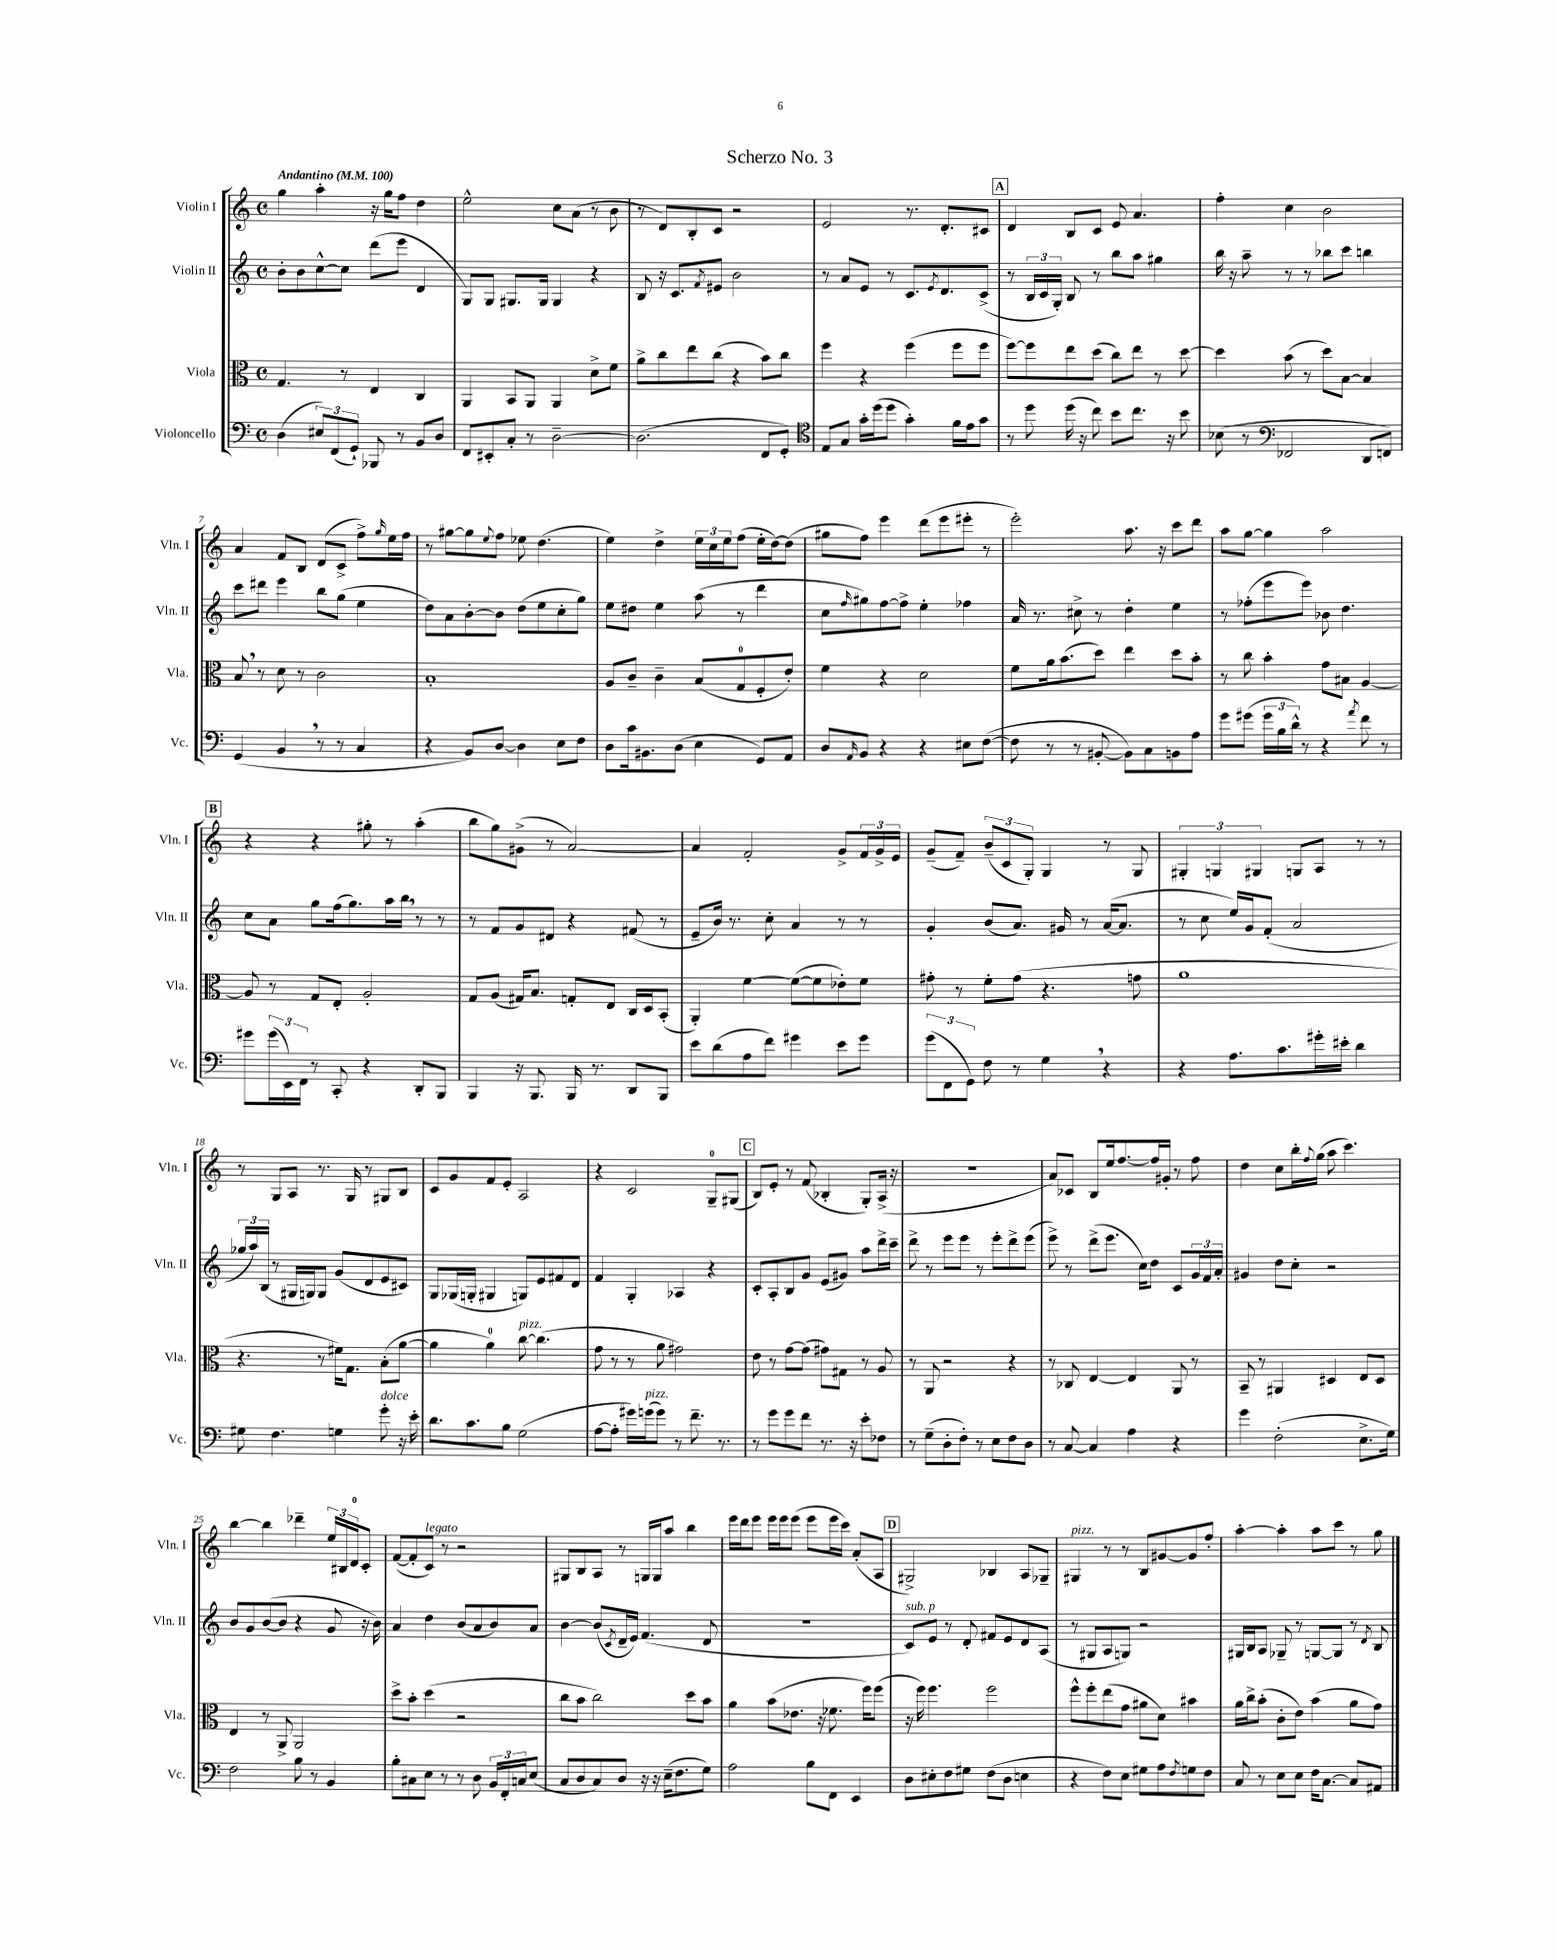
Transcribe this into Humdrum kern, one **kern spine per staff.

**kern	**kern	**kern	**kern
*part4	*part3	*part2	*part1
*staff4	*staff3	*staff2	*staff1
*I"Violoncello	*I"Viola	*I"Violin II	*I"Violin I
*I'Vc.	*I'Vla.	*I'Vln. II	*I'Vln. I
*clefF4	*clefC3	*clefG2	*clefG2
*k[]	*k[]	*k[]	*k[]
*M4/4	*M4/4	*M4/4	*M4/4
*met(c)	*met(c)	*met(c)	*met(c)
*MM100	*MM100	*MM100	*MM100
=1	=1	=1	=1
!	!	!	!LO:TX:a:B:t=Andantino
(4D\	4.G/	8b'\L	4gg\
.	.	8b\	.
12E#X/L)	.	[8cc^^\	4aa'\
(12FF/	.	.	.
.	8r	8cc\J]	.
12GG`/J)	.	.	.
8BBB-X/	4E/	(8ddd\L	16r
.	.	.	16gg\KL
8r	.	8eee\J	8ff\J
8BB/L	4C/	4d/	4dd\
8D/J	.	.	.
=2	=2	=2	=2
8FF/L	4AA/	8G/L)	2ee^^\
8EE#X'/	.	8G/J	.
8C'/J	8BB/L	8.G#X/L	.
8r	8AA/J	.	.
.	.	16G#/Jk	.
[2D~\	4AA/	4G#/	8cc\L
.	.	.	(8a\J
.	8d^\L	4r	8r
.	8f\J	.	8b\
=3	=3	=3	=3
(2.D\]	8a^\L	8B/	8r
.	8cc\	16r	8d/L)
.	.	8.c/L	.
.	8ee\	.	8B'/
.	.	8qf/	.
.	(8cc\J	8e#X/J	8c/J
.	4r	2b\	2r
8FF/L	8b\L)	.	.
8GG'/J)	8cc\J	.	.
=4	=4	=4	=4
*clefC4	*	*	*
8E/L	4ff\	8r	2e/
8G/J	.	8a/L	.
16g'\LL	4r	8e/J	.
(16dd\J	.	.	.
8dd\J	.	8r	.
4g'\)	(4ff\	8.c/L	8.r
.	.	8qe/	.
.	.	8.d/	8.d'/L
16f\LL	8ff\L	.	.
16e\J	.	.	.
8g\J	8ff\J	(8c^/J	8c#X/J
!!LO:REH:place=s1:t=A
=5	=5	=5	=5
8r	[8ff\L)	8r	4d/
8dd\	8ff\]	24B/LL	.
.	.	24c/	.
.	.	24G'/JJ)	.
(16dd\	8ee\	8B/	8B/L
16r	.	.	.
8cc\)	(8dd\J	8r	8c/J
8b\L	8cc\L)	8bb\L	8e/
8.cc\J	8ee\J	8aa\J	4.a/
.	8r	4gg#X\	.
16r	.	.	.
8b\	[8dd\	.	.
=6	=6	=6	=6
(8B-X\	4dd\]	16bb\	4ff'\
.	.	16r	.
8r	.	8aa~\	.
*clefF4	*	*	*
2FF-X/	(8b\	8r	4cc\
.	8r	8r	.
.	8dd\L)	8bb-X\L	2b\
.	[8B\J	8ccc\J	.
8DD/L	4B/]	4bbn\	.
8FFn/J)	.	.	.
!!LO:LB:g=z
=7	=7	=7	=7
(4GG/	8B,/	8ccc\L	4a/
.	8r	8ddd#X\J	.
4BB,/	8d\	4eee\	8f/L
.	8r	.	8B/J
8r	2c\	8bb\L	(8d/L
8r	.	(8gg\J	8c^/J
4C/	.	4ee\	8ff^\L)
.	.	.	16qqgg/
.	.	.	16ee\L
.	.	.	16ff\JJ
=8	=8	=8	=8
4r	1B'	8dd\L)	8r
.	.	8a\	[8gg#X\L
8BB/L)	.	[8b'\	8gg#\]
.	.	.	8qqee/
[8D/J	.	8b\J]	8ff\J
4D\]	.	(8dd\L	8ee-X\
.	.	8ee\	(4.dd\
8E\L	.	8cc'\	.
8F\J	.	8gg\J)	.
=9	=9	=9	=9
8D\L	8A/L	8ee\L	4ee\)
16c\k	8c~/J	8dd#X\J	.
8.BB#X\	.	.	.
.	4c~\	4ee\	4dd^\
(8D\J	.	.	.
4E\	(8B/L	(8aa\	24ee\LL
.	.	.	24cc\
.	.	.	24ee\J
.	8G/	8r	(8ff\J
8GG/L)	8F'/	4ddd\	16ee'\LL
.	.	.	[16dd\J)
8AA/J	8e'/J)	.	(8dd\J]
=10	=10	=10	=10
8D/L	4f\	8cc\L	8gg#X\L
16qqAA/	.	16qqff/	.
8BB/J	.	8gg#X\)	8ff\J)
4r	4r	[8ff\	4eee\
.	.	8ff^\J]	.
4r	2d\	4ee'\	(8ddd\L
.	.	.	8eee\
8E#X\L	.	4ff-X\	8eee#X'\J
([8F\J	.	.	8r
=11	=11	=11	=11
8F\]	8f\L	16a/	2eee'\)
.	.	8.r	.
8r	16a\k	.	.
.	(8.b\	.	.
8r	.	8cc#X^\	.
[8BB#X'/	8dd\J)	8r	.
8BB#\L])	4ee\	4dd'\	8.aa\
8C\	.	.	.
.	.	.	16r
8BBn\	8dd\L	4ee\	8ccc\L
8A\J	8b'\J	.	8ddd\J
=12	=12	=12	=12
8g\L	8r	8r	8aa\L
(8g#X\J	8cc\	(8ff-X'\L	[8gg\J
24g#\LL	4b'\	8eee\	4gg\]
24B\	.	.	.
24d^^\JJ)	.	.	.
8r	.	8eee\J)	.
4r	8g\L	8b-X\	2aa\
.	8B#X\J	4.dd\	.
8qa/	.	.	.
8f\	[4A/	.	.
8r	.	.	.
!!LO:LB:g=z
!!LO:REH:place=s1:t=B
=13	=13	=13	=13
8g#X\L	8A/]	8cc\L	4r
(24g#\L	8r	8a\J	.
24EE\)	.	.	.
24FF\JJ	.	.	.
8r	8G/L	8gg\L	4r
8CC'/	8E'/J	(16ff\k	.
.	.	8.gg\)	.
4r	2A'/	.	8gg#X'\
.	.	16aa\L	8r
.	.	16bb,\JJ	.
8DD'/L	.	8r	(4aa'\
8BBB/J	.	8r	.
=14	=14	=14	=14
4BBB/	8G/L	8r	8bb\L
.	(8A/J	8f/L	8gg\)
16r	16G#X/KL)	8g/	(8g#X^\J
8.BBB/	8.B/J	.	.
.	.	8d#X/J	8r
16BBB/	8Gn'/L	4r	[2a/)
8.r	.	.	.
.	8E/J	.	.
8DD/L	16C/LL	(8f#X/	.
.	16D/J	.	.
8BBB/J	(8BB'/J	8r	.
=15	=15	=15	=15
8e\L	4AA'/)	8e~/L	4a/]
(8d\	.	16b/Jk)	.
.	.	8.r	.
8A\	[4f\	.	2f'/
8f\J)	.	8cc'\	.
4g#X\	(8f\L_	4a/	.
.	8f\]	.	.
8e\L	8e-X'\)	8r	8g^/L
8g#\J	8f\J	8r	24f/L
.	.	.	24g^/
.	.	.	24e/JJ
=16	=16	=16	=16
(12g\L	8g#X'\	4g'/	(8g~/L
12FF\	.	.	.
.	8r	.	8f~/J)
12GG\J)	.	.	.
8F\	8f'\L	(8b/L	(12b~/L
.	.	.	12c/
8r	(8g#\J	8.a/J)	.
.	.	.	12G'/J)
4G,\	4.r	.	4G/
.	.	16g#X/	.
.	.	8r	.
4r	.	([16a/KL	8r
.	.	8.a/J]	.
.	8gn\	.	8G/
=17	=17	=17	=17
4r	1a	8r	6G#X'/
.	.	8cc\	.
.	.	.	6Gn/
8.A\L	.	16ee/LL)	.
.	.	16g/J	.
.	.	.	6G#X/
.	.	(8f'/J	.
8.c\	.	.	.
.	.	2a/	8Gn/L
16g#X'\L	.	.	8A/J
16e#X'\JJ	.	.	.
4d\	.	.	8r
.	.	.	8r
!!LO:LB:g=z
=18	=18	=18	=18
8G#X\	4.r	24gg-X/LL	8r
.	.	24aa/)	.
.	.	(24B/JJ	.
4.F\	.	8r	8G/L
.	.	16G#X/LL	8A/J
.	.	16Gn/J)	.
.	8r	8G/J	8.r
4Gn\	16f#X\KL)	(8g/L	.
.	8.G\J	.	16G/
.	.	8d/	8r
!LO:TX:a:i:t=dolce	!	!	!
8g'\	(8B'\L	8e/	8G#X/L
16r	[8a\J	8c#X/J)	8B/J
16e'\	.	.	.
=19	=19	=19	=19
8.d\L	4a\]	8G/L	8c/L
.	.	(16G-X/L	8g/
8.c\	.	16Gn'/JJ	.
.	4a\)	4G#X/	8f/
8B\J	.	.	8e'/J
!	!LO:TX:a:i:t=pizz.	!	!
(2G\	[8cc\	8Gn/L)	2A/
.	(4.cc\]	8e/	.
.	.	8f#X/	.
.	.	8d/J	.
=20	=20	=20	=20
[8A\L	8g\	4f/	4r
8A'\J]	8r	.	.
16g#X\LL)	8r	4G'/	2c/
!LO:TX:a:i:t=pizz.	!	!	!
(16gn\J	.	.	.
8g\J)	8a\	.	.
8r	2g#X\)	4A-X/	.
8.f~\	.	.	.
.	.	4r	8G~/L
8.r	.	.	.
.	.	.	(8G#X/J
!!LO:REH:place=s1:t=C
=21	=21	=21	=21
8r	8e\	8c'/L	8B/L)
8g\L	8r	8A'/	8e'/J
8g\	[8g\L	8B/	8r
8f\J	(8g\J]	8g/J	(8f/
8.r	8g#X\L)	(8e/L	4B-X'/
.	8G#X\J	8g#X/J)	.
16r	.	.	.
8e'\L	8r	8aa\L	8G'/L)
8F-X\J	8A/	16ddd^\L	(16A^/Jk
.	.	16ccc~\JJ	16r
=22	=22	=22	=22
8r	8r	8ddd^\	1r
(8G~\L	8AA/	8r	.
8D'\	2r	8eee\L	.
8F'\J)	.	8eee\J	.
8r	.	8r	.
8E\L	.	8eee'\L	.
8F\	4r	8ddd^\	.
8D\J	.	(8eee\J	.
=23	=23	=23	=23
8r	8r	8eee^\)	8a/L)
[8C/	8C-X/	8r	8c-X/J
4C/]	[4E/	(8ddd^\L	8B/L
.	.	8.eee\J	16ee/k
.	.	.	[8.ff/
4A\	4E/]	.	.
.	.	16cc\KL)	.
.	.	8dd\J	16ff/L]
.	.	.	16g#X'/JJ
4r	8AA/	8c/L	8r
.	8r	24g/L	8ff\
.	.	24f/	.
.	.	24a'/JJ	.
=24	=24	=24	=24
4g\	8BB~/	4g#X/	4dd\
.	8r	.	.
(2F'\	4AA#X/	8dd\L	8cc\L
.	.	8cc'\J	16bb'\L
.	.	.	8qqff/
.	.	.	(16gg\JJ
.	4D#X/	2r	8aa\
.	.	.	4.ccc\)
8.E^\L	8E/L	.	.
.	8D#/J	.	.
16G\Jk)	.	.	.
!!LO:LB:g=z
=25	=25	=25	=25
2F\	4E/	8b/L	[4bb\
.	.	8g/	.
.	8r	([8b/	4bb\]
.	8AA^/	8b/J]	.
8B\	2AA/	4r	4ddd-X~\
8r	.	.	.
4BB/	.	8g/	24ee/LL
.	.	.	24B#X/
.	.	.	24d/J
.	.	16r	8c'/J
.	.	16b\)	.
=26	=26	=26	=26
8B'\L	8dd^\L	4a/	([8f/L
8C#X\	8b'\J	.	8f'/]
!	!	!	!LO:TX:a:i:t=legato
8E\J	(4dd\	4dd\	8c/J)
8r	.	.	8r
8r	2r	(8b/L	2r
8D\	.	8a/	.
24BB/LL	.	8b/)	.
24FF'/	.	.	.
24Cn/J	.	.	.
(8E/J	.	8a/J	.
=27	=27	=27	=27
8C/L	8cc\L	[4b\	8G#X/L
8D/	8b\J	.	8B/
8C/)	2cc\)	(8b/L]	8A/J
.	.	8qc/	.
8D/J	.	16d~/L	8r
.	.	16e/JJ)	.
16r	.	(4.f/	16Gn/LL
16r	.	.	16G/J
(16E~\KL	.	.	8aa/J
8.F\	.	.	.
.	8dd\L	.	4bb\
8G\J)	8b\J	8d/	.
=28	=28	=28	=28
2A\	4a\	1r	16eee\LL
.	.	.	16ddd\J
.	.	.	8eee\J
.	(8b\L	.	16eee\LL
.	.	.	16eee\J
.	8.e-X\J	.	(8eee\J
8B\L	.	.	8eee\L
.	16r	.	.
8FF\J	8.f-X\	.	16eee\L
.	.	.	16ccc\JJ)
4EE/	.	.	(8a'/L
.	16ff\KL)	.	.
.	(8ff\J	.	8A/J
!!LO:REH:place=s1:t=D
=29	=29	=29	=29
!	!	!LO:TX:a:i:t=sub. p	!
8D\L	16r	8c/L)	2G#X^/)
.	16ff\)	.	.
8E#X'\	4.ff\	8e/J	.
8F\	.	8r	.
8G#X\J	.	8d'/	.
(8F\L	2ff\	8f#X/L	4B-X/
8D\J	.	8e/	.
4En\	.	8d/	8A/L
.	.	(8A/J	8G-X~/J
=30	=30	=30	=30
!	!	!	!LO:TX:a:i:t=pizz.
4r	8ff^^\L	8r	4G#X/
.	8ff'\	8G#X/L	.
8F\L)	(8ee\	8A/	8r
8E\J	8g\J	8Gn/J)	8r
8G#X\L	8a#X\L	2r	8B/L
8A\	8d\J)	.	[8g#X/
8qF/	.	.	.
8Gn\	4b#X\	.	8g#/]
8F\J	.	.	8ff'/J
=31	=31	=31	=31
8C/	16a\LL	16G#X/LL	[4aa'\
.	16cc^\J	16B/J	.
8r	(8b'\J	8A/J	.
8E\L	8c'\L	8G-X~/	4aa'\]
8E\J	8e\J)	8r	.
16F\KL	(4b\	[8Gn/L	8aa\L
[8.C\J	.	.	.
.	.	8G/J]	8ccc\J
8C/L]	8a\L	8r	8r
.	.	8qd/	.
8AA#X/J	8g\J)	8B/	8gg\
==	==	==	==
*-	*-	*-	*-
